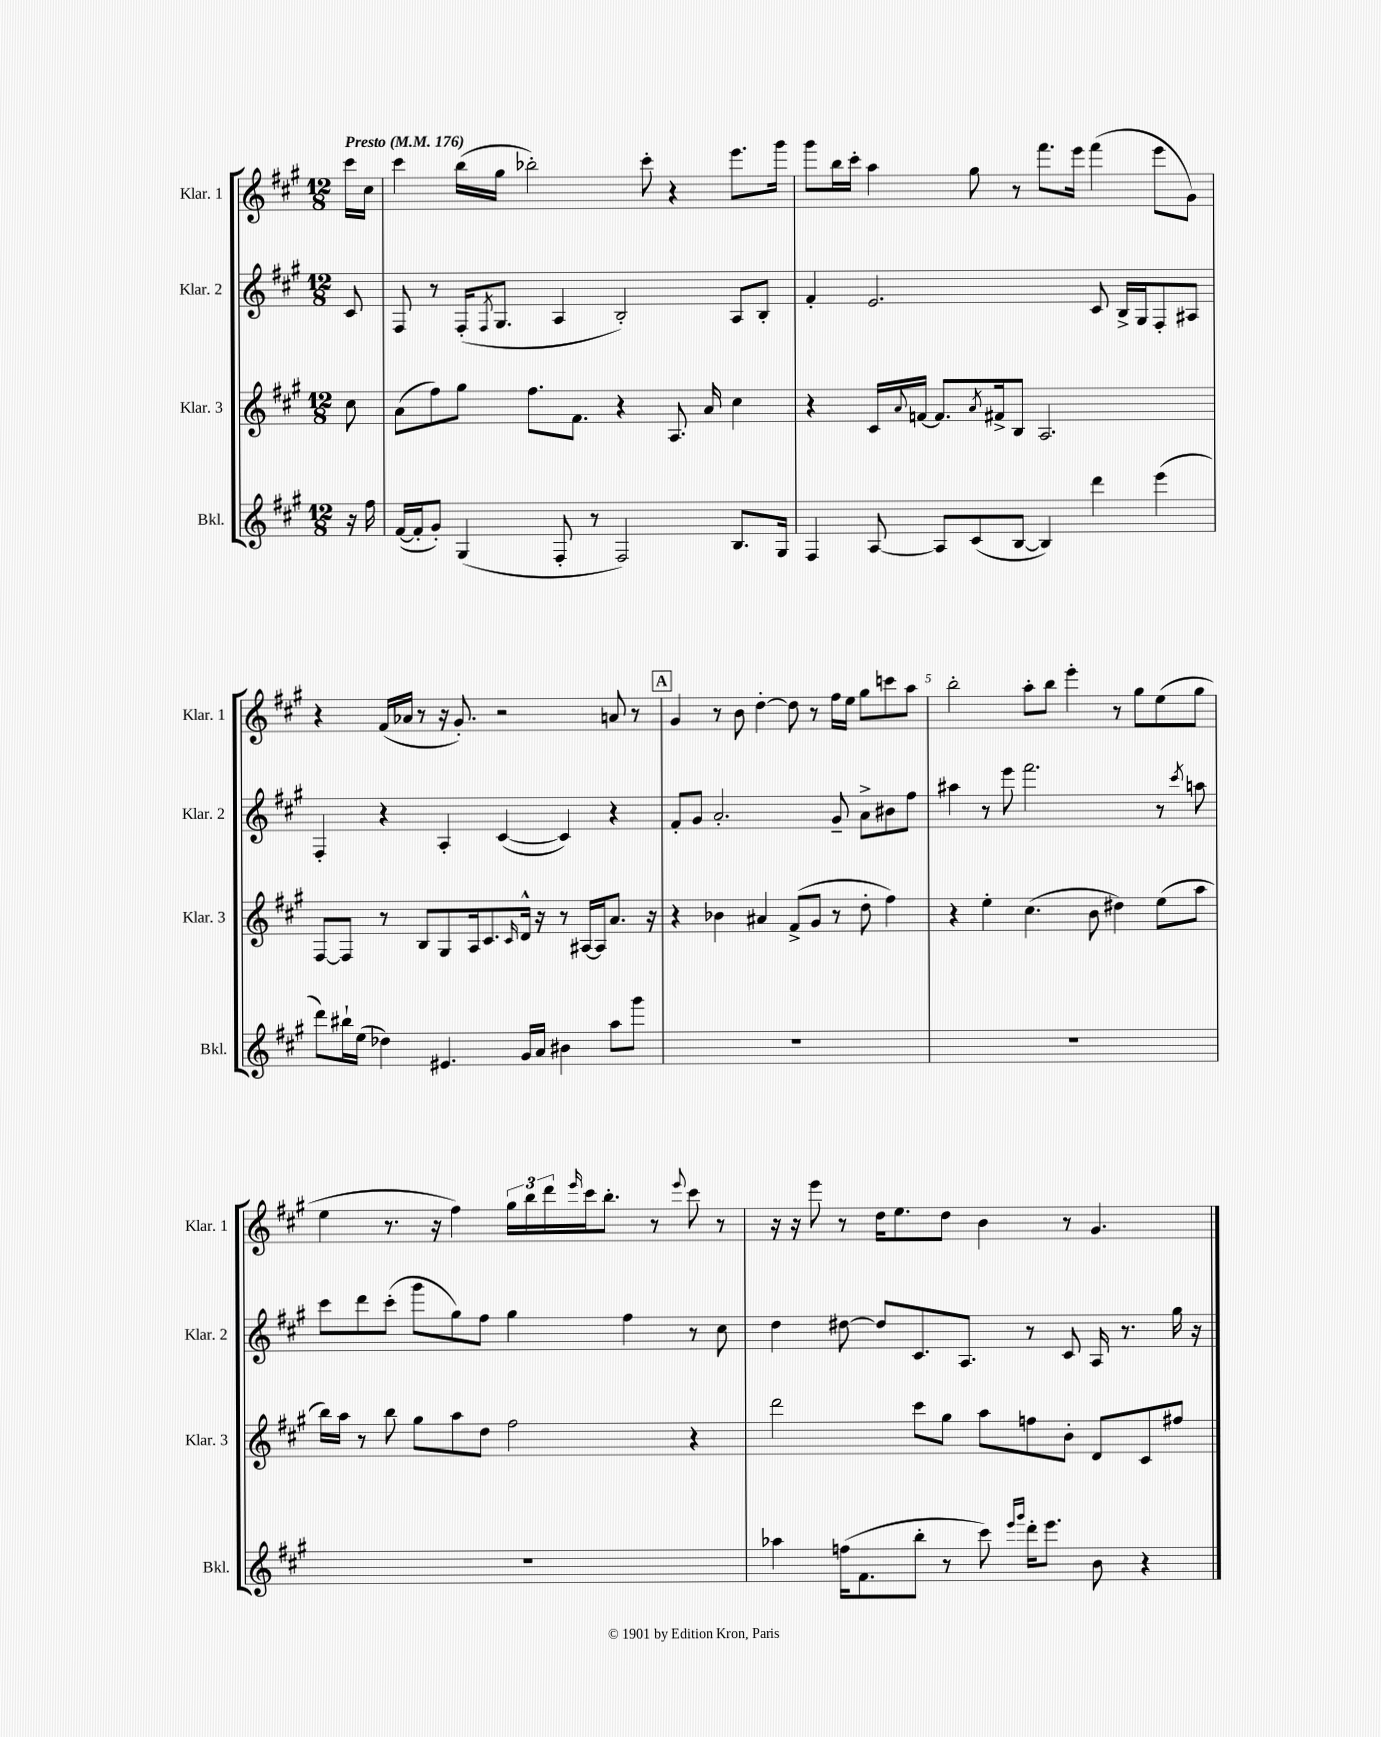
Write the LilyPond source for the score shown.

<<
\new StaffGroup <<
\new Staff = "s0" \with { instrumentName = "Klar. 1" shortInstrumentName = "Klar. 1" } {
    \clef treble \key a \major \numericTimeSignature \time 12/8 \partial 8 \tempo "Presto" 4 = 176
    cis'''16 cis''16 |
    cis'''4 b''16( gis''16 bes''2-.) cis'''8-. r4 e'''8. gis'''16 |
    gis'''8 b''16 cis'''16-. a''4 gis''8 r8 fis'''8. e'''16 fis'''4( e'''8 gis'8) |
    r4 fis'16( aes'16 r8 r16 gis'8.-.) r2 a'8 r8 |
    \mark \markup { \box "A" } gis'4 r8 b'8 d''4~-. d''8 r8 fis''16 e''16 gis''8 c'''8 a''8 |
    b''2-. a''8-. b''8 e'''4-. r8 gis''8 e''8( gis''8 |
    e''4 r8. r16 fis''4) \tuplet 3/2 { gis''16 b''16 d'''16 } \grace { e'''16 } cis'''16 b''8.-. r8 \appoggiatura { e'''8 } cis'''8 r8 |
    r16 r16 e'''8 r8 d''16 e''8. d''8 b'4 r8 gis'4. \bar "|." |
}
\new Staff = "s1" \with { instrumentName = "Klar. 2" shortInstrumentName = "Klar. 2" } {
    \clef treble \key a \major \numericTimeSignature \time 12/8 \partial 8
    cis'8 |
    fis8 r8 fis16-.( \acciaccatura { fis8 } gis8. a4 b2-.) a8 b8-. |
    fis'4-. e'2. cis'8 b16-> gis16 fis8-. ais8 |
    fis4-. r4 a4-. cis'4~( cis'4) r4 |
    \mark \markup { \box "A" } fis'8-. gis'8 a'2.-. gis'8-- a'8-> bis'8 fis''8 |
    ais''4 r8 e'''8 fis'''2. r8 \acciaccatura { cis'''8 } a''8 |
    cis'''8 d'''8 cis'''8-.( gis'''8 gis''8) fis''8 gis''4 fis''4 r8 cis''8 |
    d''4 dis''8~ dis''8 cis'8. a8. r8 cis'8 a16 r8. gis''16 r16 \bar "|." |
}
\new Staff = "s2" \with { instrumentName = "Klar. 3" shortInstrumentName = "Klar. 3" } {
    \clef treble \key a \major \numericTimeSignature \time 12/8 \partial 8
    cis''8 |
    a'8( fis''8) gis''8 fis''8. fis'8. r4 a8. a'16 cis''4 |
    r4 cis'16 \appoggiatura { a'8 } f'16~ f'8. \acciaccatura { a'8 } fis'16-> b8 a2. |
    fis8~ fis8 r8 b8 gis8 a16 cis'8. \grace { cis'16 } d'16-^ r16 r8 ais16~ ais16 a'8. r16 |
    \mark \markup { \box "A" } r4 bes'4 ais'4 fis'8->( gis'8 r8 d''8-. fis''4) |
    r4 e''4-. cis''4.( b'8 dis''4) e''8( a''8 |
    b''16) a''16 r8 b''8 gis''8 a''8 d''8 fis''2 r4 |
    d'''2 cis'''8 gis''8 a''8 f''8 b'8-. d'8 cis'8 fis''8 \bar "|." |
}
\new Staff = "s3" \with { instrumentName = "Bkl." shortInstrumentName = "Bkl." } {
    \clef treble \key a \major \numericTimeSignature \time 12/8 \partial 8
    r16 fis''16 |
    fis'16~( fis'16-. gis'8-.) gis4( fis8-. r8 fis2) b8. gis16 |
    fis4 a8~ a8 cis'8( b8~ b4) d'''4 e'''4( |
    d'''8) bis''16-! e''16( des''4) eis'4. gis'16 a'16 bis'4 a''8 gis'''8 |
    \mark \markup { \box "A" } R1. |
    R1. |
    R1. |
    aes''4 f''16( fis'8. b''8-. r8 cis'''8) \grace { e'''16 gis'''16 } d'''16-. e'''8. b'8 r4 \bar "|." |
}
>>
>>
\layout { \context { \Score \override BarNumber.break-visibility = ##(#f #t #t) barNumberVisibility = #(every-nth-bar-number-visible 5) } }
